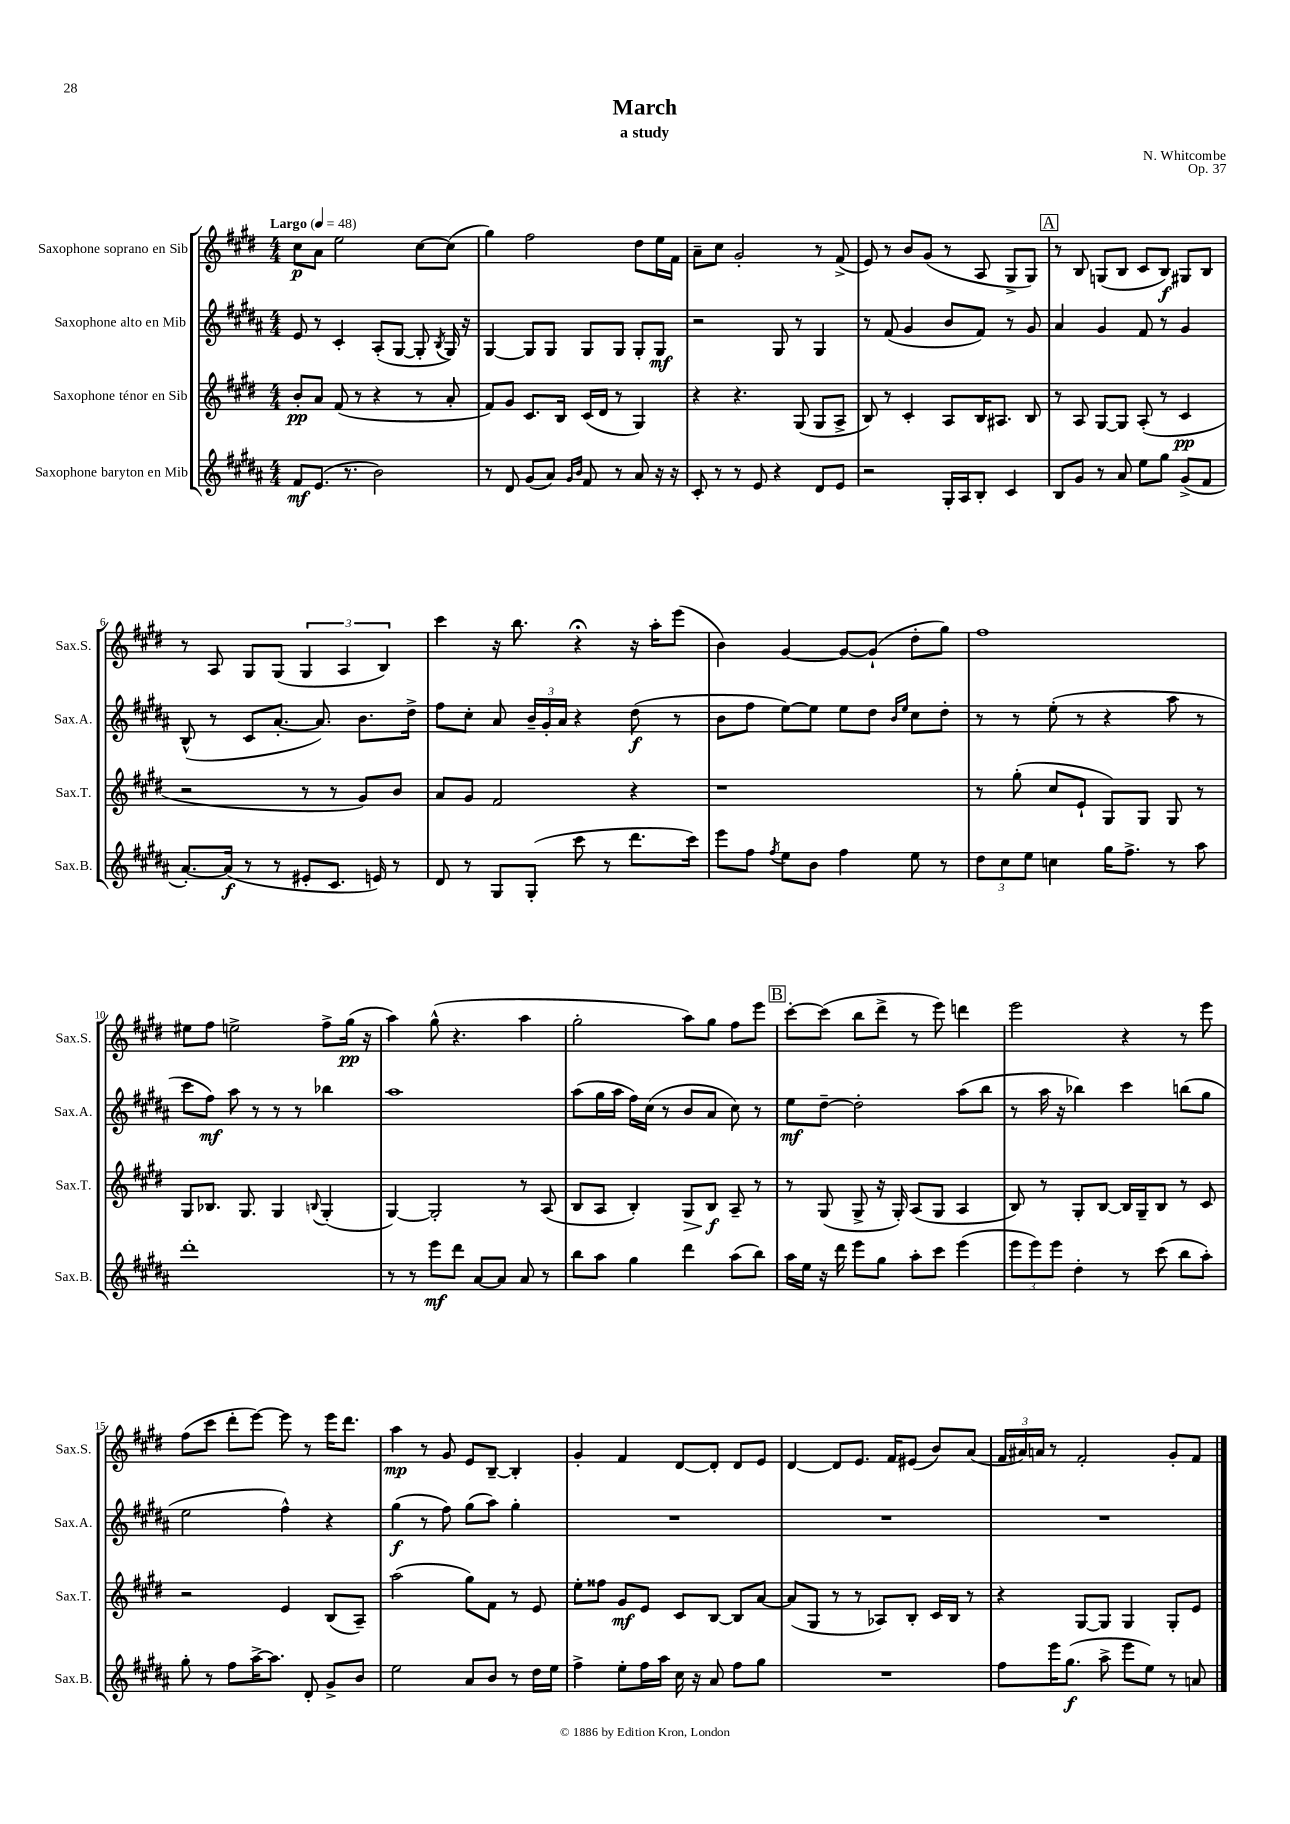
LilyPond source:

\header { title = "March" composer = "N. Whitcombe" subtitle = "a study" opus = "Op. 37" }
<<
\new StaffGroup <<
\new Staff = "s0" \with { instrumentName = "Saxophone soprano en Sib" shortInstrumentName = "Sax.S." } {
    \clef treble \key e \major \numericTimeSignature \time 4/4 \tempo "Largo" 4 = 48
    \autoBeamOff cis''8[\p a'8] e''2 cis''8[~ cis''8]( |
    gis''4) fis''2 dis''8[ e''16 fis'16] |
    a'8[-- cis''8] gis'2-. r8 fis'8->( |
    e'8) r8 b'8[ gis'8]( r8 a8 gis8[-> gis8]) |
    \mark \markup { \box "A" } r8 b8 g8[( b8] cis'8[ b8]\f) gis8[ b8] |
    r8 a8 gis8[ gis8]( \tuplet 3/2 { gis4 a4 b4) } |
    cis'''4 r16 b''8. r4\fermata r16 a''16[-. e'''8]( |
    b'4) gis'4~ gis'8[~ gis'8]-!( dis''8[-. gis''8]) |
    fis''1 |
    eis''8[ fis''8] e''2-> fis''8[-> gis''16]\pp( r16 |
    a''4) gis''8-^( r4. a''4 |
    gis''2-. a''8[) gis''8] fis''8[ e'''8] |
    \mark \markup { \box "B" } cis'''8[~-. cis'''8]( b''8[ dis'''8]-> r8 e'''8) d'''4 |
    e'''2 r4 r8 e'''8 |
    fis''8[( cis'''8] dis'''8[-. e'''8]~) e'''8 r8 e'''16[ dis'''8.] |
    a''4\mp r8 gis'8 e'8[ b8]~-- b4-. |
    gis'4-. fis'4 dis'8[~ dis'8]-. dis'8[ e'8] |
    dis'4~ dis'8[ e'8.] fis'16[ eis'8]( b'8[) a'8]( |
    \tuplet 3/2 { fis'16[ ais'16) a'16] } r8 fis'2-. gis'8[-. fis'8] \bar "|." |
}
\new Staff = "s1" \with { instrumentName = "Saxophone alto en Mib" shortInstrumentName = "Sax.A." } {
    \clef treble \key b \major \numericTimeSignature \time 4/4
    \autoBeamOff e'8 r8 cis'4-. ais8[-.( gis8]~ gis8-. \acciaccatura { b8 } gis16) r16 |
    gis4~ gis8[ gis8] gis8[ gis8] gis8[-. gis8]\mf |
    r2 gis8 r8 gis4 |
    r8 fis'8( gis'4 b'8[ fis'8]) r8 gis'8 |
    \mark \markup { \box "A" } ais'4 gis'4 fis'8 r8 gis'4 |
    b8-^( r8 cis'8[ ais'8.]~-. ais'8.) b'8.[ dis''16]-> |
    fis''8[ cis''8]-. ais'8 \tuplet 3/2 { b'16[-- gis'16-. ais'16] } r4 dis''8\f( r8 |
    b'8[ fis''8] e''8[~) e''8] e''8[ dis''8] \grace { b'16[ e''16] } cis''8[ dis''8]-. |
    r8 r8 e''8-.( r8 r4 ais''8 r8 |
    cis'''8[ fis''8]\mf) ais''8 r8 r8 r8 bes''4 |
    ais''1 |
    ais''8[( gis''16 ais''16] fis''16[) cis''16]( r8 b'8[ ais'8] cis''8) r8 |
    \mark \markup { \box "B" } e''8[\mf dis''8]~-- dis''2-. ais''8[( b''8] |
    r8 ais''16 r16 bes''4) cis'''4 b''8[( gis''8] |
    e''2 fis''4-^) r4 |
    gis''4\f( r8 fis''8) gis''8[( ais''8]) gis''4-. |
    R1 |
    R1 |
    R1 \bar "|." |
}
\new Staff = "s2" \with { instrumentName = "Saxophone ténor en Sib" shortInstrumentName = "Sax.T." } {
    \clef treble \key e \major \numericTimeSignature \time 4/4
    \autoBeamOff b'8[-.\pp a'8] fis'8( r8 r4 r8 a'8-. |
    fis'8[) gis'8] cis'8.[ b16] cis'16[( dis'16] r8 gis4) |
    r4 r4. gis8( gis8[ a8]-> |
    b8) r8 cis'4-. a8[ b16 ais8.] b8 |
    \mark \markup { \box "A" } r8 a8 gis8[~ gis8] a8-.( r8 cis'4\pp |
    r2 r8 r8 gis'8[) b'8] |
    a'8[ gis'8] fis'2 r4 |
    r1 |
    r8 gis''8-.( cis''8[ e'8]-! gis8[) gis8] gis8 r8 |
    gis8[ bes8.] gis8. gis4 \appoggiatura { b8 } gis4-.( |
    gis4~) gis2-. r8 a8( |
    b8[ a8] b4-.) gis8[\> b8]\f\! a8-- r8 |
    \mark \markup { \box "B" } r8 gis8( gis8-> r16 gis16-.) a8[( gis8] a4 |
    b8) r8 gis8[-. b8]~ b16[ gis16-- b8] r8 cis'8 |
    r2 e'4 b8[( a8]--) |
    a''2( gis''8[) fis'8] r8 e'8 |
    e''8[-. fisis''8] gis'8[\mf e'8] cis'8[ b8]~ b8[ a'8]~ |
    a'8[( gis8] r8 r8 aes8[) b8]-. cis'16[ b16] r8 |
    r4 gis8[~ gis8] gis4 gis8[-. e'8] \bar "|." |
}
\new Staff = "s3" \with { instrumentName = "Saxophone baryton en Mib" shortInstrumentName = "Sax.B." } {
    \clef treble \key b \major \numericTimeSignature \time 4/4
    \autoBeamOff fis'8[\mf e'8.]( r8. b'2) |
    r8 dis'8 gis'8[( ais'8]) \grace { gis'16[ b'16] } fis'8 r8 ais'8 r16 r16 |
    cis'8-. r8 r8 e'8 r4 dis'8[ e'8] |
    r2 gis16[-. ais16 b8]-. cis'4 |
    \mark \markup { \box "A" } b8[ gis'8] r8 ais'8 e''8[ gis''8] gis'8[->( fis'8] |
    ais'8.[~-.) ais'16]\f( r8 r8 eis'8[-. cis'8.] e'16) r8 |
    dis'8 r8 gis8[ gis8]-.( cis'''8 r8 dis'''8.[ cis'''16]) |
    e'''8[ fis''8] \acciaccatura { fis''8 } e''8[ b'8] fis''4 e''8 r8 |
    \tuplet 3/2 { dis''8[ cis''8 e''8] } c''4 gis''16[ fis''8.]-> r8 ais''8 |
    dis'''1-. |
    r8 r8 e'''8[\mf dis'''8] ais'8[~ ais'8] ais'8 r8 |
    b''8[ ais''8] gis''4 dis'''4 ais''8[( b''8]) |
    \mark \markup { \box "B" } ais''16[ e''16] r16 dis'''16 e'''8[ gis''8] ais''8[-. cis'''8] e'''4( |
    \tuplet 3/2 { e'''8[ e'''8) e'''8] } dis''4-. r8 cis'''8( b''8[ ais''8]-.) |
    gis''8-. r8 fis''8[ ais''16~-> ais''8.] dis'8-. gis'8[-> b'8] |
    e''2 ais'8[ b'8] r8 dis''16[ e''16] |
    fis''4-> e''8[-. fis''16 ais''16] cis''16 r16 ais'8 fis''8[ gis''8] |
    R1 |
    fis''8[ e'''16 gis''8.]\f( ais''8-> e'''8[ e''8]) r8 a'8 \bar "|." |
}
>>
>>
